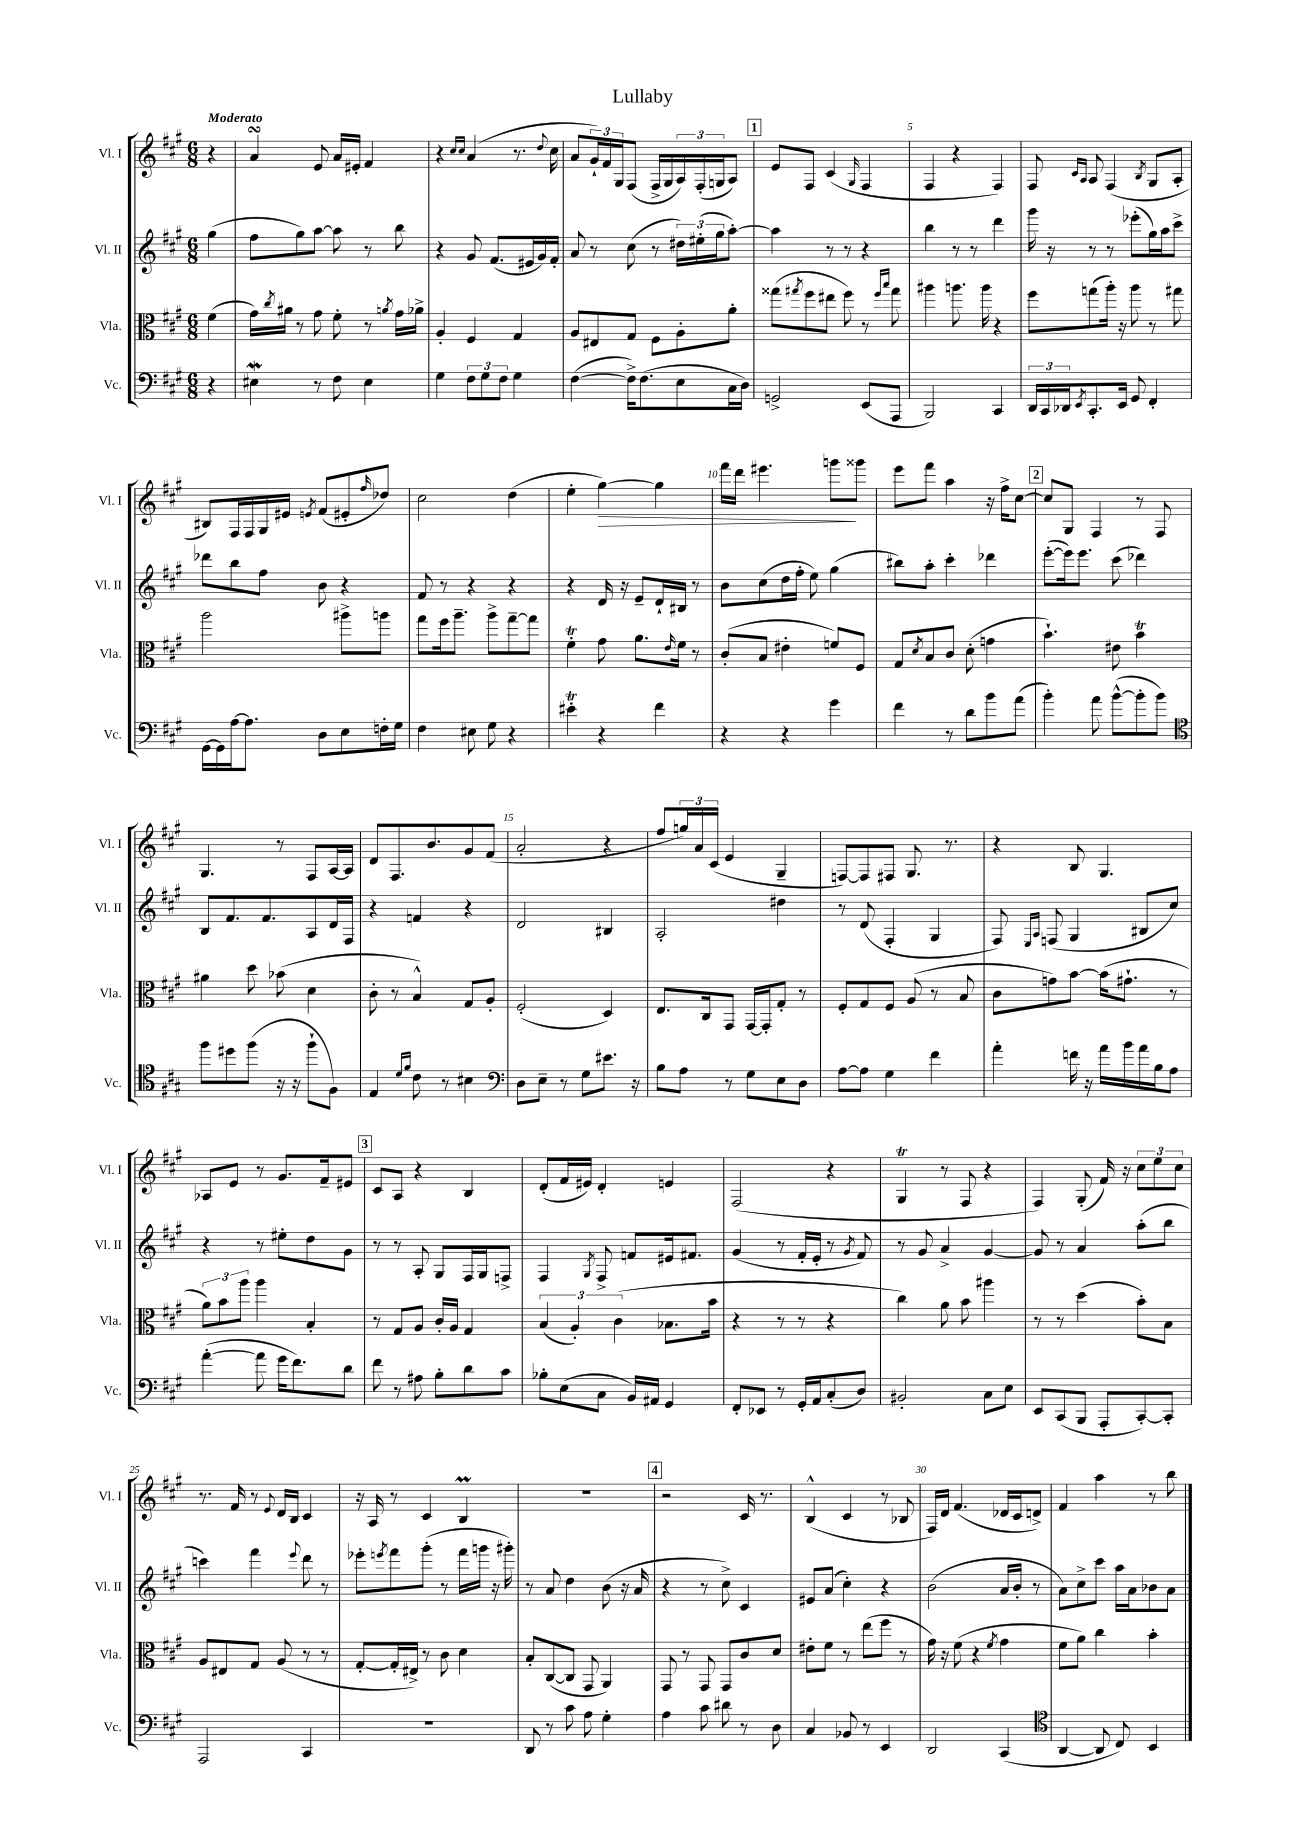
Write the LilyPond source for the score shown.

\header { title = "Lullaby" }
<<
\new StaffGroup <<
\new Staff = "s0" \with { instrumentName = "Vl. I" shortInstrumentName = "Vl. I" } {
    \clef treble \key a \major \numericTimeSignature \time 6/8 \partial 4 \tempo "Moderato"
    r4 |
    a'4\turn e'8 a'16 eis'16-. fis'4 |
    r4 \grace { cis''16 cis''16 } a'4( r8. \appoggiatura { d''8 } cis''16 |
    a'8 \tuplet 3/2 { gis'16-!) fis'16 gis16 } fis8( fis16-> gis16 \tuplet 3/2 { a16) fis16-.( g16 } a8) |
    \mark \markup { \box "1" } e'8 fis8 cis'4( \grace { gis16 } fis4 |
    fis4 r4 fis4) |
    fis8 \grace { cis'16 a16 } a8 fis4( \acciaccatura { b8 } gis8 a8-. |
    bis8) fis16 fis16 gis16 eis'16 \acciaccatura { e'8 } fis'8( eis'8-. \grace { fis''16 } des''8) |
    cis''2 d''4( |
    e''4-. gis''4~\>) gis''4 |
    fis'''16 d'''16 eis'''4. g'''8\! gisis'''8 |
    e'''8 fis'''8 a''4 r16 fis''16-> cis''8~ |
    \mark \markup { \box "2" } cis''8 gis8 fis4 r8 fis8 |
    gis4. r8 fis8 a16~ a16 |
    d'8 fis8. b'8. gis'8 fis'8( |
    a'2-. r4 |
    fis''8 \tuplet 3/2 { g''16) a'16 cis'16( } e'4 gis4-- |
    f8~) f8 fis8 gis8. r8. |
    r4 b8 gis4. |
    aes8 e'8 r8 gis'8. fis'16-- eis'8 |
    \mark \markup { \box "3" } cis'8 a8 r4 b4 |
    d'8-.( fis'16 eis'16) d'4-. e'4 |
    fis2( r4 |
    gis4\trill r8 fis8 r4 |
    fis4) gis8-.( fis'16) r16 \tuplet 3/2 { cis''8 e''8 cis''8 } |
    r8. fis'16 r8 \appoggiatura { e'8 } d'16 b16 cis'4 |
    r16 a16 r8 cis'4 b4\prall |
    R2. |
    \mark \markup { \box "4" } r2 cis'16 r8. |
    b4-^( cis'4 r8 bes8 |
    fis16) d'16 fis'4.( des'16 cis'16 d'8->) |
    fis'4 a''4 r8 b''8 \bar "|." |
}
\new Staff = "s1" \with { instrumentName = "Vl. II" shortInstrumentName = "Vl. II" } {
    \clef treble \key a \major \numericTimeSignature \time 6/8 \partial 4
    gis''4( |
    fis''8 gis''8) a''8~ a''8 r8 b''8 |
    r4 gis'8 fis'8.( eis'16 gis'16) fis'16-. |
    a'8 r8 cis''8( r8 \tuplet 3/2 { dis''16) eis''16-.( gis''16 } a''8~-.) |
    \mark \markup { \box "1" } a''4 r8 r8 r4 |
    b''4 r8 r8 d'''4 |
    gis'''16 r16 r8 r8 ees'''8-.( gis''16) a''16 cis'''8-> |
    des'''8 b''8 fis''8 b'8 r4 |
    fis'8 r8 r4 r4 |
    r4 d'16 r16 e'8-- d'16-! bis16 r8 |
    b'8 cis''8( d''16 fis''16-. e''8) gis''4( |
    bis''8) a''8-. cis'''4-. des'''4 |
    \mark \markup { \box "2" } e'''8~-.( e'''16) e'''8. cis'''8( des'''4) |
    b8 fis'8. fis'8. a8 d'16 fis16 |
    r4 f'4 r4 |
    d'2 bis4 |
    a2-. dis''4 |
    r8 d'8( fis4-. gis4 |
    fis8) \grace { e16 a16 } f8( gis4 bis8 cis''8) |
    r4 r8 eis''8-. d''8 gis'8 |
    \mark \markup { \box "3" } r8 r8 a8-. gis8 fis16 gis16 f8-> |
    fis4 \acciaccatura { gis8 } fis8-> f'8 eis'16 fis'8. |
    gis'4( r8 fis'16-. e'16-. r8 \acciaccatura { gis'8 } fis'8) |
    r8 gis'8 a'4-> gis'4~ |
    gis'8 r8 a'4 a''8-.( b''8 |
    c'''4) fis'''4 \appoggiatura { e'''8 } d'''8 r8 |
    ees'''8-. \acciaccatura { e'''8 } fis'''8 gis'''8-.( r8 fis'''16 g'''16 r16 gis'''16-.) |
    r8 a'8 d''4 b'8( r16 a'16 |
    \mark \markup { \box "4" } r4 r8 cis''8->) cis'4 |
    eis'8 a'8( cis''4-.) r4 |
    b'2( a'16 b'16-. r8 |
    a'8) cis''8-> cis'''8 a''16 a'16 bes'8 a'8 \bar "|." |
}
\new Staff = "s2" \with { instrumentName = "Vla." shortInstrumentName = "Vla." } {
    \clef alto \key a \major \numericTimeSignature \time 6/8 \partial 4
    fis'4( |
    gis'16) \acciaccatura { cis''8 } ais'16 r8 gis'8 fis'8-. r8 \acciaccatura { a'8 } gis'16 aes'16-> |
    a4-. fis4 gis4 |
    a8 eis8 gis8 fis8 a8-. a'8-. |
    \mark \markup { \box "1" } gisis''8( \acciaccatura { gis''8 } fis''8 eis''8 fis''8) r8 \grace { fis''16 b''16 } gis''8 |
    ais''4 a''8. a''16 r4 |
    fis''8 g''8( a''16-.) r16 a''8 r8 gis''8 |
    a''2 ais''8-> a''8 |
    gis''8 fis''16 a''8.-- a''8-> gis''8~-- gis''8 |
    fis'4-.\trill gis'8 a'8. \grace { e'16 } fis'16 r8 |
    cis'8-.( b8 eis'4-. f'8) fis8 |
    gis8 \acciaccatura { d'8 } b8 cis'8 d'8-.( g'4 |
    \mark \markup { \box "2" } b'4.-!) eis'8 b'4\trill |
    ais'4 d''8 bes'8( d'4 |
    cis'8-. r8 b4-^) gis8 a8-. |
    fis2-.( d4) |
    e8. cis16 gis,8 gis,16~ gis,16-. gis8-. r8 |
    fis8-. gis8 fis8 a8( r8 b8 |
    cis'8 g'8) b'8~ b'16( gis'8.-! r8 |
    \tuplet 3/2 { a'8) b'8 a''8 } a''4 b4-. |
    \mark \markup { \box "3" } r8 gis8 a8 cis'16-. a16 gis4 |
    \tuplet 3/2 { b4( a4-.) cis'4( } bes8. b'16 |
    r4 r8 r8 r4 |
    cis''4) a'8 b'8 ais''4 |
    r8 r8 d''4( b'8-.) b8 |
    a8 eis8 gis8 a8( r8 r8 |
    gis8~-. gis16-. eis16->) r8 cis'8 d'4 |
    b8-. cis8~( cis8 gis,8 a,4) |
    \mark \markup { \box "4" } gis,8 r8 gis,8 gis,8 cis'8 d'8 |
    eis'8-. fis'8 r8 e''8( fis''8 r8 |
    gis'16) r16 fis'8( r4 \acciaccatura { fis'8 } gis'4 |
    fis'8 a'8) cis''4 b'4-. \bar "|." |
}
\new Staff = "s3" \with { instrumentName = "Vc." shortInstrumentName = "Vc." } {
    \clef bass \key a \major \numericTimeSignature \time 6/8 \partial 4
    r4 |
    eis4\mordent r8 fis8 eis4 |
    gis4 \tuplet 3/2 { fis8 gis8 fis8 } gis4 |
    fis4~( fis16->) fis8.( e8 cis16 d16) |
    \mark \markup { \box "1" } g,2-> e,8( a,,8 |
    b,,2) cis,4 |
    \tuplet 3/2 { d,16 cis,16 des,16 } \acciaccatura { e,8 } cis,8.-. e,16 gis,8 fis,4-. |
    gis,16~ gis,16 a16~ a8. d8 e8 f16-. gis16 |
    fis4 eis8 gis8 r4 |
    eis'4-.\trill r4 fis'4 |
    r4 r4 gis'4 |
    fis'4 r8 d'8 b'8 a'8( |
    \mark \markup { \box "2" } b'4-.) a'8 b'8~-^( b'8-. b'8) |
    \clef tenor fis''8 dis''8 fis''8( r16 r16 fis''8-! fis8) |
    e4 \grace { d'16 fis'16 } cis'8 r8 bis4 |
    \clef bass d8 e8-- r8 gis8 eis'8. r16 |
    b8 a8 r8 gis8 e8 d8 |
    a8~ a8 gis4 fis'4 |
    a'4-. f'16 r16 a'16 b'16 a'16 b16 a8 |
    a'4~-.( a'8 gis'16 fis'8.) d'8 |
    \mark \markup { \box "3" } fis'8 r8 ais8 b8-. d'8 cis'8 |
    bes8-. e8( cis8 b,16) ais,16 gis,4 |
    fis,8-. ees,8 r8 gis,16-. a,16 cis8-.( d8) |
    bis,2-. cis8 e8 |
    e,8 cis,8( b,,8 a,,8-. cis,8~-.) cis,8-. |
    a,,2 cis,4 |
    R2. |
    d,8 r8 cis'8 a8 gis4-. |
    \mark \markup { \box "4" } a4 cis'8 dis'8 r8 d8 |
    cis4 bes,8 r8 e,4 |
    d,2 cis,4( |
    \clef tenor a,4~ a,8 cis8) b,4 \bar "|." |
}
>>
>>
\layout { \context { \Score \override BarNumber.break-visibility = ##(#f #t #t) barNumberVisibility = #(every-nth-bar-number-visible 5) } }
